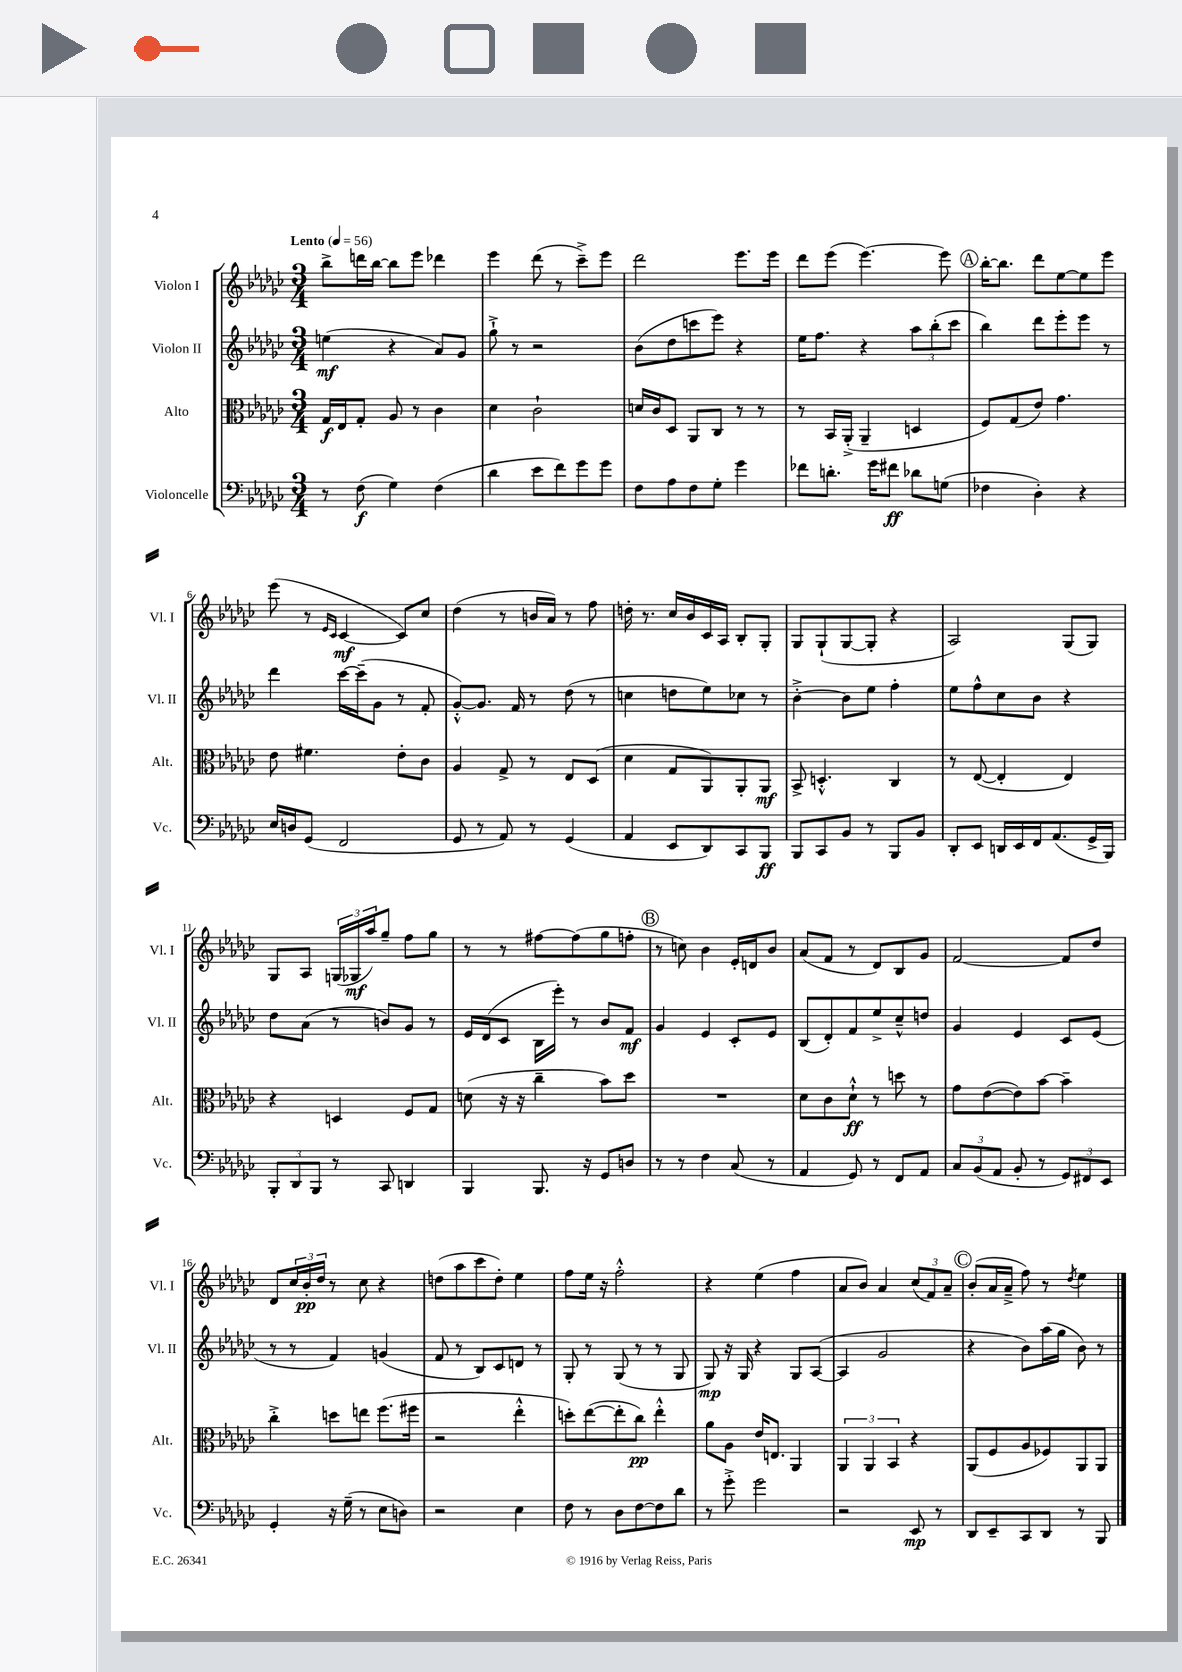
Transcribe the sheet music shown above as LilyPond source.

<<
\new StaffGroup <<
\new Staff = "s0" \with { instrumentName = "Violon I" shortInstrumentName = "Vl. I" } {
    \clef treble \key ges \major \numericTimeSignature \time 3/4 \tempo "Lento" 4 = 56
    bes''8-> d'''16 bes''16~ bes''8 ees'''8 des'''4 |
    ees'''4 des'''8( r8 ces'''8--->) ees'''8 |
    des'''2 ees'''8. ees'''16 |
    des'''8 ees'''8( ees'''4.~) ees'''8 |
    \mark \markup { \circle "A" } bes''16~-. bes''8. des'''8 ees''8~ ees''8 ees'''8 |
    ees'''8( r8 \grace { ees'16 ces'16 } ces'4~\mf ces'8) ces''8 |
    des''4( r8 b'16 aes'16) r8 f''8 |
    d''16-. r8. ces''16 bes'16 ces'16 aes16 bes8-. ges8-. |
    ges8 ges8-!( ges8~ ges8-. r4 |
    aes2) ges8( ges8) |
    ges8 aes8 \tuplet 3/2 { g16( ges16\mf aes''16) } ges''8-- f''8 ges''8 |
    r8 r8 fis''8~ fis''8( ges''8 f''8-. |
    \mark \markup { \circle "B" } r8 c''8) bes'4 ees'16-. d'16 bes'8 |
    aes'8( f'8 r8 des'8) bes8 ges'8 |
    f'2~ f'8 des''8 |
    des'8 \tuplet 3/2 { ces''16 bes'16-.\pp des''16 } r8 ces''8 r4 |
    d''8( aes''8 ces'''8 d''8-.) ees''4 |
    f''8 ees''16 r16 f''2-.-^ |
    r4 ees''4( f''4 |
    aes'8 bes'8) aes'4 \tuplet 3/2 { ces''8( f'8) aes'8-- } |
    \mark \markup { \circle "C" } bes'8-.( aes'16 aes'16---> f''8) r8 \acciaccatura { des''8 } ees''4 \bar "|." |
}
\new Staff = "s1" \with { instrumentName = "Violon II" shortInstrumentName = "Vl. II" } {
    \clef treble \key ges \major \numericTimeSignature \time 3/4
    e''4\mf( r4 aes'8) ges'8 |
    ges''8-!-> r8 r2 |
    bes'8( des''8 c'''8 ees'''8) r4 |
    ees''16 f''8. r4 \tuplet 3/2 { aes''8 bes''8-.( ces'''8 } |
    \mark \markup { \circle "A" } bes''4) des'''8 ees'''8-. ees'''8 r8 |
    des'''4 ces'''16~ ces'''16--( ges'8 r8 f'8-. |
    ges'8~-.-^) ges'8. f'16 r8 des''8( r8 |
    c''4 d''8 ees''8) ces''8 r8 |
    bes'4~-.-> bes'8 ees''8 f''4-. |
    ees''8 f''8-^ ces''8 bes'8 r4 |
    des''8 aes'8( r8 b'8) ges'8 r8 |
    ees'16 des'16( ces'8 bes16 ees'''16-.) r8 bes'8 f'8\mf |
    \mark \markup { \circle "B" } ges'4 ees'4 ces'8-. ees'8 |
    bes8( des'8-.) f'8 ees''8-> ces''8---^ d''8 |
    ges'4 ees'4 ces'8 ees'8( |
    r8 r8 f'4) g'4( |
    f'8 r8 bes8) ces'8 d'8 r8 |
    ges8-. r8 ges8( r8 r8 ges8 |
    ges8\mp) r16 ges16 r4 ges8 aes8~( |
    aes4 ges'2 |
    \mark \markup { \circle "C" } r4 bes'8) aes''16( ges''16 bes'8) r8 \bar "|." |
}
\new Staff = "s2" \with { instrumentName = "Alto" shortInstrumentName = "Alt." } {
    \clef alto \key ges \major \numericTimeSignature \time 3/4
    ges16\f ees16 ges8-. aes8 r8 ces'4 |
    des'4 ces'2-! |
    d'16 ces'16 des8 aes,8 ces8 r8 r8 |
    r8 bes,16 aes,16-.->( aes,4-- d4 |
    \mark \markup { \circle "A" } f8) ges8( ees'8) ges'4. |
    ees'8 fis'4. ees'8-. ces'8 |
    aes4 ges8-> r8 ees8 des8( |
    des'4 ges8 aes,8) aes,8-. aes,8\mf |
    bes,8-> d4.-.-^ ces4 |
    r8 ees8~( ees4-. ees4) |
    r4 d4 f8 ges8 |
    d'8( r16 r16 ces''4-- bes'8) des''8 |
    \mark \markup { \circle "B" } R2. |
    des'8 ces'8 des'8-!-^\ff r8 d''8 r8 |
    ges'8 ees'8~( ees'8) bes'8~ bes'4-- |
    ces''4-.-> d''8 e''8 f''8.( fis''16 |
    r2 ees''4-.-^ |
    d''8-.) ees''8~( ees''8-. ces''8\pp) ees''4-.-^ |
    aes'8 aes8 ees'16 e8. aes,4 |
    \tuplet 3/2 { aes,4 aes,4 bes,4 } r4 |
    \mark \markup { \circle "C" } aes,8( f8 aes8 fes8) aes,8 aes,8 \bar "|." |
}
\new Staff = "s3" \with { instrumentName = "Violoncelle" shortInstrumentName = "Vc." } {
    \clef bass \key ges \major \numericTimeSignature \time 3/4
    r8 f8\f( ges4) f4( |
    des'4 ees'8 f'8) ges'8 ges'8 |
    f8 aes8 f8 ges8-. ges'4 |
    fes'8 d'8.-. ges'16 fis'8\ff des'8 g8( |
    \mark \markup { \circle "A" } fes4 des4-.) r4 |
    ees16 d16 ges,8( f,2 |
    ges,8 r8 aes,8) r8 ges,4( |
    aes,4 ees,8 des,8) ces,8 bes,,8\ff |
    bes,,8 ces,8 bes,8 r8 bes,,8 bes,8 |
    des,8-. ees,8 d,16 ees,16 f,16 aes,8.( ges,16-> bes,,16) |
    \tuplet 3/2 { bes,,8-. des,8 bes,,8 } r8 ces,8 d,4 |
    bes,,4 bes,,8. r16 ges,8 d8 |
    \mark \markup { \circle "B" } r8 r8 f4 ces8( r8 |
    aes,4 ges,8) r8 f,8 aes,8 |
    \tuplet 3/2 { ces8 bes,8( aes,8 } bes,8-. r8 \tuplet 3/2 { ges,8) fis,8 ees,8 } |
    ges,4-. r16 ges16--( r8 ees8 d8) |
    r2 ees4 |
    f8 r8 des8 f8~ f8 des'8 |
    r8 ges'8-.-> ges'2 |
    r2 ees,8\mp r8 |
    \mark \markup { \circle "C" } des,8 ees,8-- ces,8 des,8 r8 bes,,8 \bar "|." |
}
>>
>>
